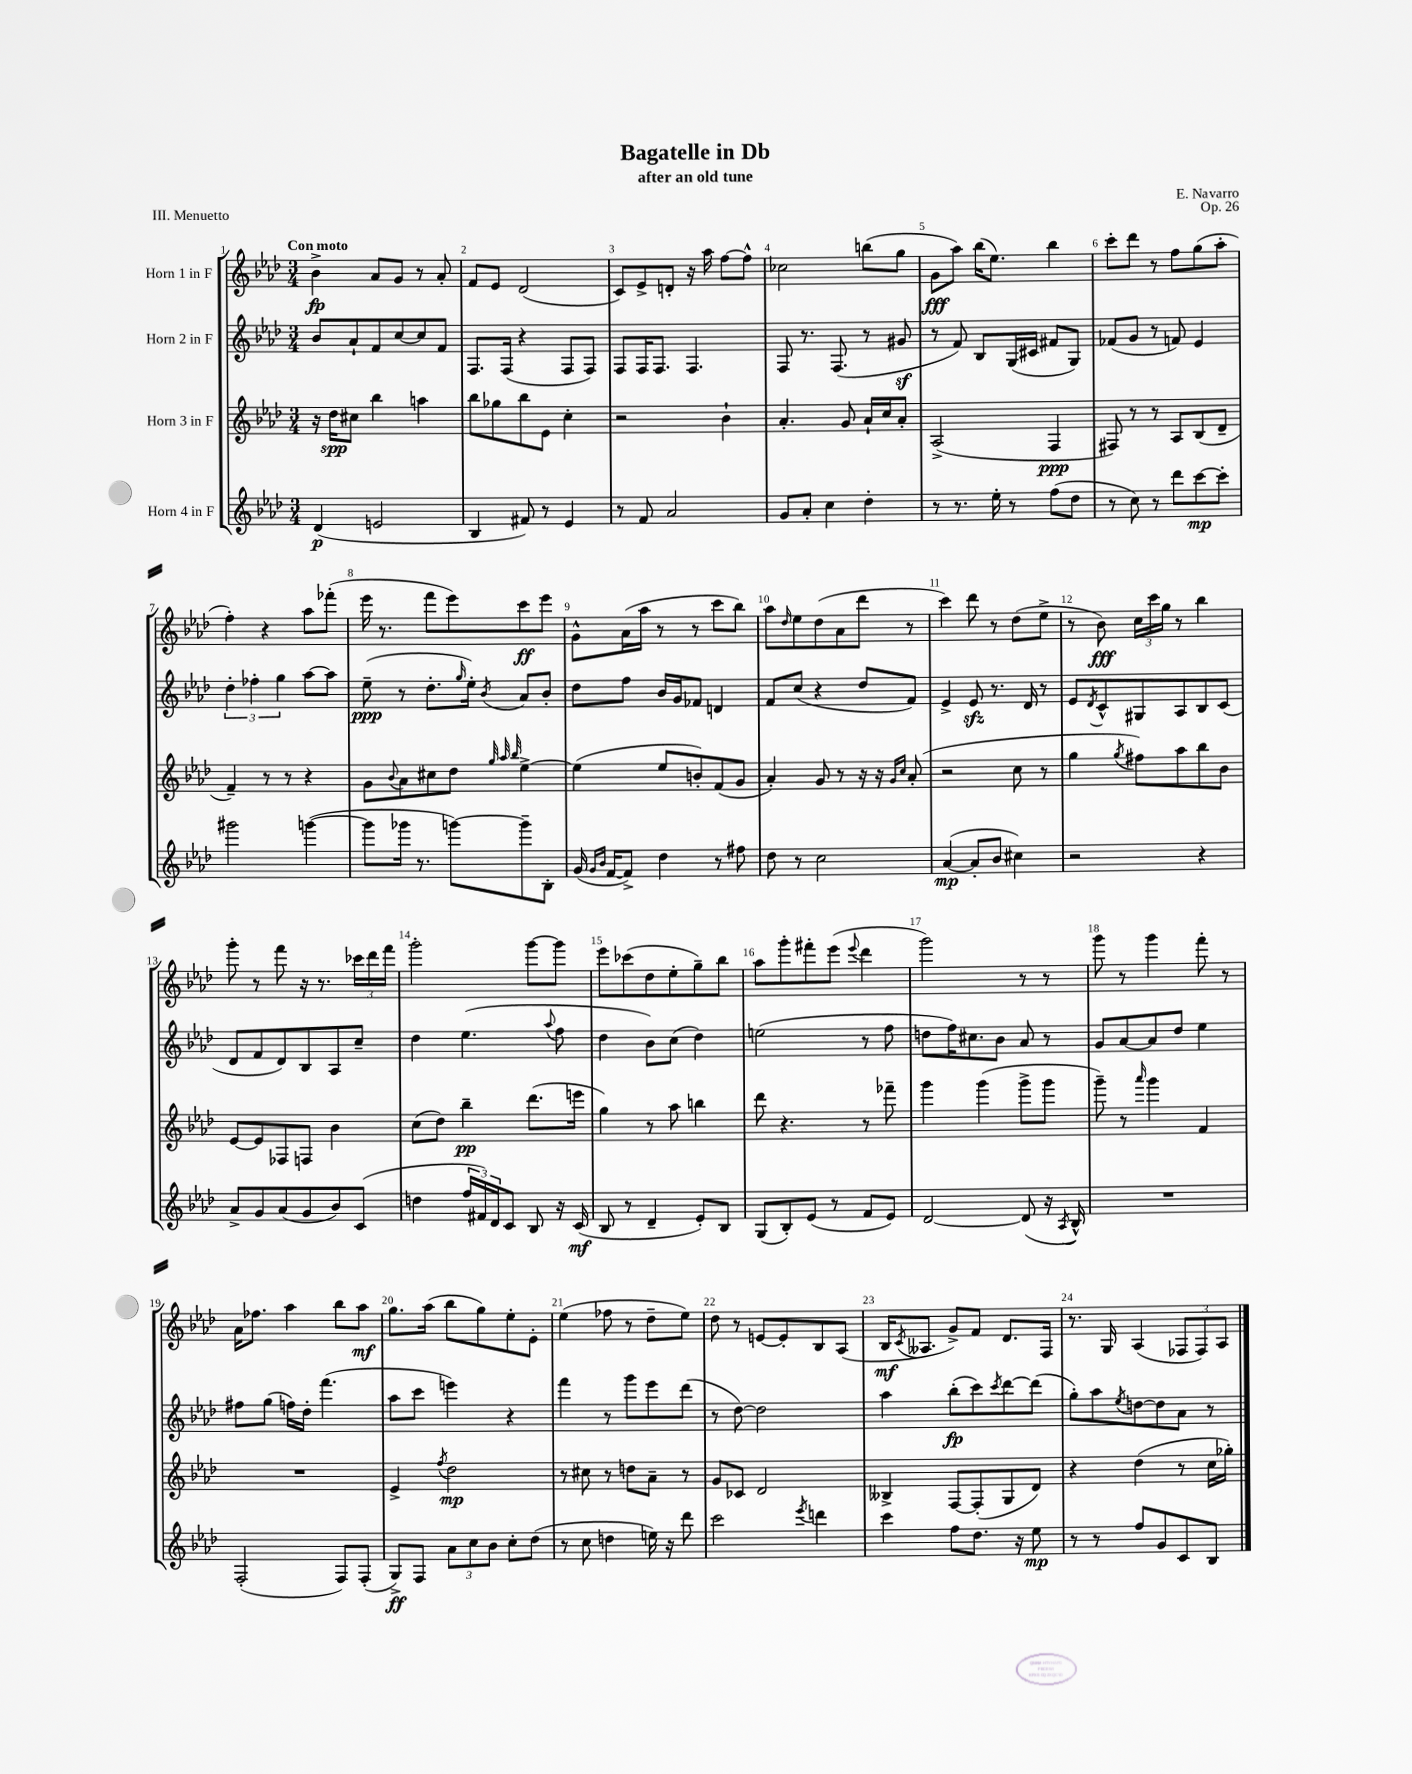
\header { title = "Bagatelle in Db" composer = "E. Navarro" subtitle = "after an old tune" opus = "Op. 26" piece = "III. Menuetto" }
<<
\new StaffGroup <<
\new Staff = "s0" \with { instrumentName = "Horn 1 in F" } {
    \clef treble \key aes \major \numericTimeSignature \time 3/4 \tempo "Con moto"
    bes'4->\fp aes'8 g'8 r8 aes'8-. |
    f'8 ees'8 des'2( |
    c'8) ees'8-> d'8-. r16 aes''16 f''8~ f''8-^ |
    ces''2 b''8( g''8 |
    g'8\fff aes''8) bes''16( ees''8.) bes''4 |
    c'''8-. des'''8 r8 f''8 g''8( aes''8-. |
    f''4-.) r4 aes''8 fes'''8-.( |
    ees'''16 r8. f'''8 ees'''8) c'''8\ff ees'''8 |
    g'8-^ aes'16( aes''16 r8 r8 c'''8 bes''8) |
    aes''8 \grace { des''16 } ees''8 des''8( aes'8 des'''8 r8 |
    c'''4) des'''8 r8 des''8( ees''8-> |
    r8 bes'8\fff) \tuplet 3/2 { c''16 c'''16 g''16 } r8 bes''4 |
    g'''8-. r8 f'''8 r16 r8. \tuplet 3/2 { ces'''16 des'''16 f'''16 } |
    g'''2-. g'''8~ g'''8 |
    ees'''8 ces'''8( des''8 ees''8-. g''8--) bes''8 |
    aes''8 g'''8-. fis'''8-. ees'''8( \appoggiatura { ees'''8 } des'''4 |
    g'''2) r8 r8 |
    g'''8 r8 g'''4 f'''8-. r8 |
    aes'16 fes''8. aes''4 bes''8 aes''8\mf |
    g''8. aes''16( bes''8 g''8) ees''8-. ees'8-. |
    ees''4( fes''8 r8 des''8-- ees''8) |
    des''8 r8 e'8~ e'8-. bes8 aes8( |
    bes16\mf \acciaccatura { c'8 } aeses8. g'8->) f'8 des'8. f16 |
    r8. g16 aes4( \tuplet 3/2 { fes8 fes8) aes8 } \bar "|." |
}
\new Staff = "s1" \with { instrumentName = "Horn 2 in F" } {
    \clef treble \key aes \major \numericTimeSignature \time 3/4
    bes'8 aes'8-! f'8 c''8~ c''8 f'8 |
    f8. f16( r4 f8 f8) |
    f8 f16 f8. f4. |
    f8 r8. f8.( r8 gis'8\sf |
    r8 f'8) bes8 g16( cis'16 fis'8 g8) |
    fes'8( g'8 r8 f'8) ees'4 |
    \tuplet 3/2 { des''4-. fes''4-. g''4 } aes''8~ aes''8 |
    ees''8--\ppp( r8 des''8.-. \grace { g''16 } ees''16-.) \acciaccatura { bes'8 } aes'8 bes'8-. |
    des''8 f''8 bes'16 g'16 fes'8 d'4 |
    f'8 c''8( r4 des''8 f'8) |
    ees'4-> ees'8\sfz r8. des'16 r8 |
    ees'8 \acciaccatura { des'8 } c'8-^ gis8 aes8 bes8 c'8( |
    des'8 f'8 des'8) bes8 aes8 c''8-- |
    des''4 ees''4.( \appoggiatura { aes''8 } f''8 |
    des''4 bes'8) c''8( des''4) |
    e''2( r8 f''8 |
    d''8 f''16) cis''8. bes'8 aes'8 r8 |
    g'8 aes'8~ aes'8 des''8 ees''4 |
    fis''8 g''8( f''16) des''16-. f'''4.( |
    aes''8 c'''8 e'''4) r4 |
    f'''4 r8 g'''8 ees'''8 des'''8( |
    r8 des''8~) des''2 |
    aes''4 bes''8-.\fp( c'''8) \acciaccatura { c'''8 } des'''8~ des'''8( |
    g''8-.) aes''8 \acciaccatura { ees''8 } d''8~ d''8 aes'8 r8 \bar "|." |
}
\new Staff = "s2" \with { instrumentName = "Horn 3 in F" } {
    \clef treble \key aes \major \numericTimeSignature \time 3/4
    r16 des''16\spp cis''8 bes''4 a''4 |
    bes''8 ges''8 bes''8 ees'8 c''4-. |
    r2 bes'4-! |
    aes'4.-. g'8 aes'16-! c''16 aes'8-. |
    aes2->( f4\ppp |
    fis8) r8 r8 aes8 bes8( des'8-- |
    f'4--) r8 r8 r4 |
    g'8 \appoggiatura { bes'8 } aes'8 cis''8 des''8 \grace { g''32 aes''32 bes''32 } ees''4~-> |
    ees''4( ees''8 b'8-.) f'8( g'8 |
    aes'4-.) g'8 r8 r16 r16 \grace { g'16 c''16 } aes'8-.( |
    r2 c''8 r8 |
    g''4 \acciaccatura { g''8 } fis''8) aes''8 bes''8 bes'8 |
    ees'8~ ees'8 fes8 f8 bes'4 |
    c''8( des''8) bes''4--\pp des'''8.( e'''16 |
    g''4) r8 aes''8 b''4 |
    des'''8 r4. r8 fes'''8-- |
    g'''4 g'''4( g'''8-> g'''8 |
    g'''8--) r8 \grace { aes'''16 } g'''4 f'4 |
    R2. |
    ees'4-> \acciaccatura { f''8 } des''2\mp |
    r8 cis''8 r8 d''8 aes'8-- r8 |
    g'8 ces'8 des'2 |
    beses4-> f8~ f8-.( g8 des'8) |
    r4 des''4( r8 c''16 ges''16-.) \bar "|." |
}
\new Staff = "s3" \with { instrumentName = "Horn 4 in F" } {
    \clef treble \key aes \major \numericTimeSignature \time 3/4
    des'4\p( e'2 |
    bes4 fis'8) r8 ees'4 |
    r8 f'8 aes'2 |
    g'8 aes'8-. c''4 des''4-. |
    r8 r8. ees''16-. r8 f''8( des''8 |
    r8 c''8) r8 des'''8 c'''8~\mp c'''8-. |
    gis'''2 g'''4~( |
    g'''8 ges'''16 r8. g'''8~) g'''8-- bes8-. |
    g'16( \grace { g'16 bes'16 } f'16~ f'8->) des''4 r8 fis''8 |
    des''8 r8 c''2 |
    aes'4~\mp( aes'8-. bes'8 cis''4) |
    r2 r4 |
    aes'8-> g'8 aes'8( g'8 bes'8) c'8( |
    d''4 \tuplet 3/2 { f''16 fis'16) des'16 } c'8 bes8 r16 c'16\mf( |
    bes8 r8 des'4-- ees'8-.) bes8 |
    g8( bes8-.) ees'8( r8 f'8 ees'8) |
    des'2~ des'8( r16 \acciaccatura { aes8 } bes16-^) |
    R2. |
    f2-.( f8) f8-.( |
    g8->\ff) f8 \tuplet 3/2 { aes'8 c''8 bes'8 } c''8-. des''8( |
    r8 c''8 d''4 e''16) r16 des'''8 |
    c'''2 \acciaccatura { ees'''8 } d'''4 |
    c'''4 f''8 des''8. r16 ees''8\mp |
    r8 r8 f''8 g'8 c'8 bes8 \bar "|." |
}
>>
>>
\layout { \context { \Score \override BarNumber.break-visibility = ##(#f #t #t) barNumberVisibility = #all-bar-numbers-visible } }
